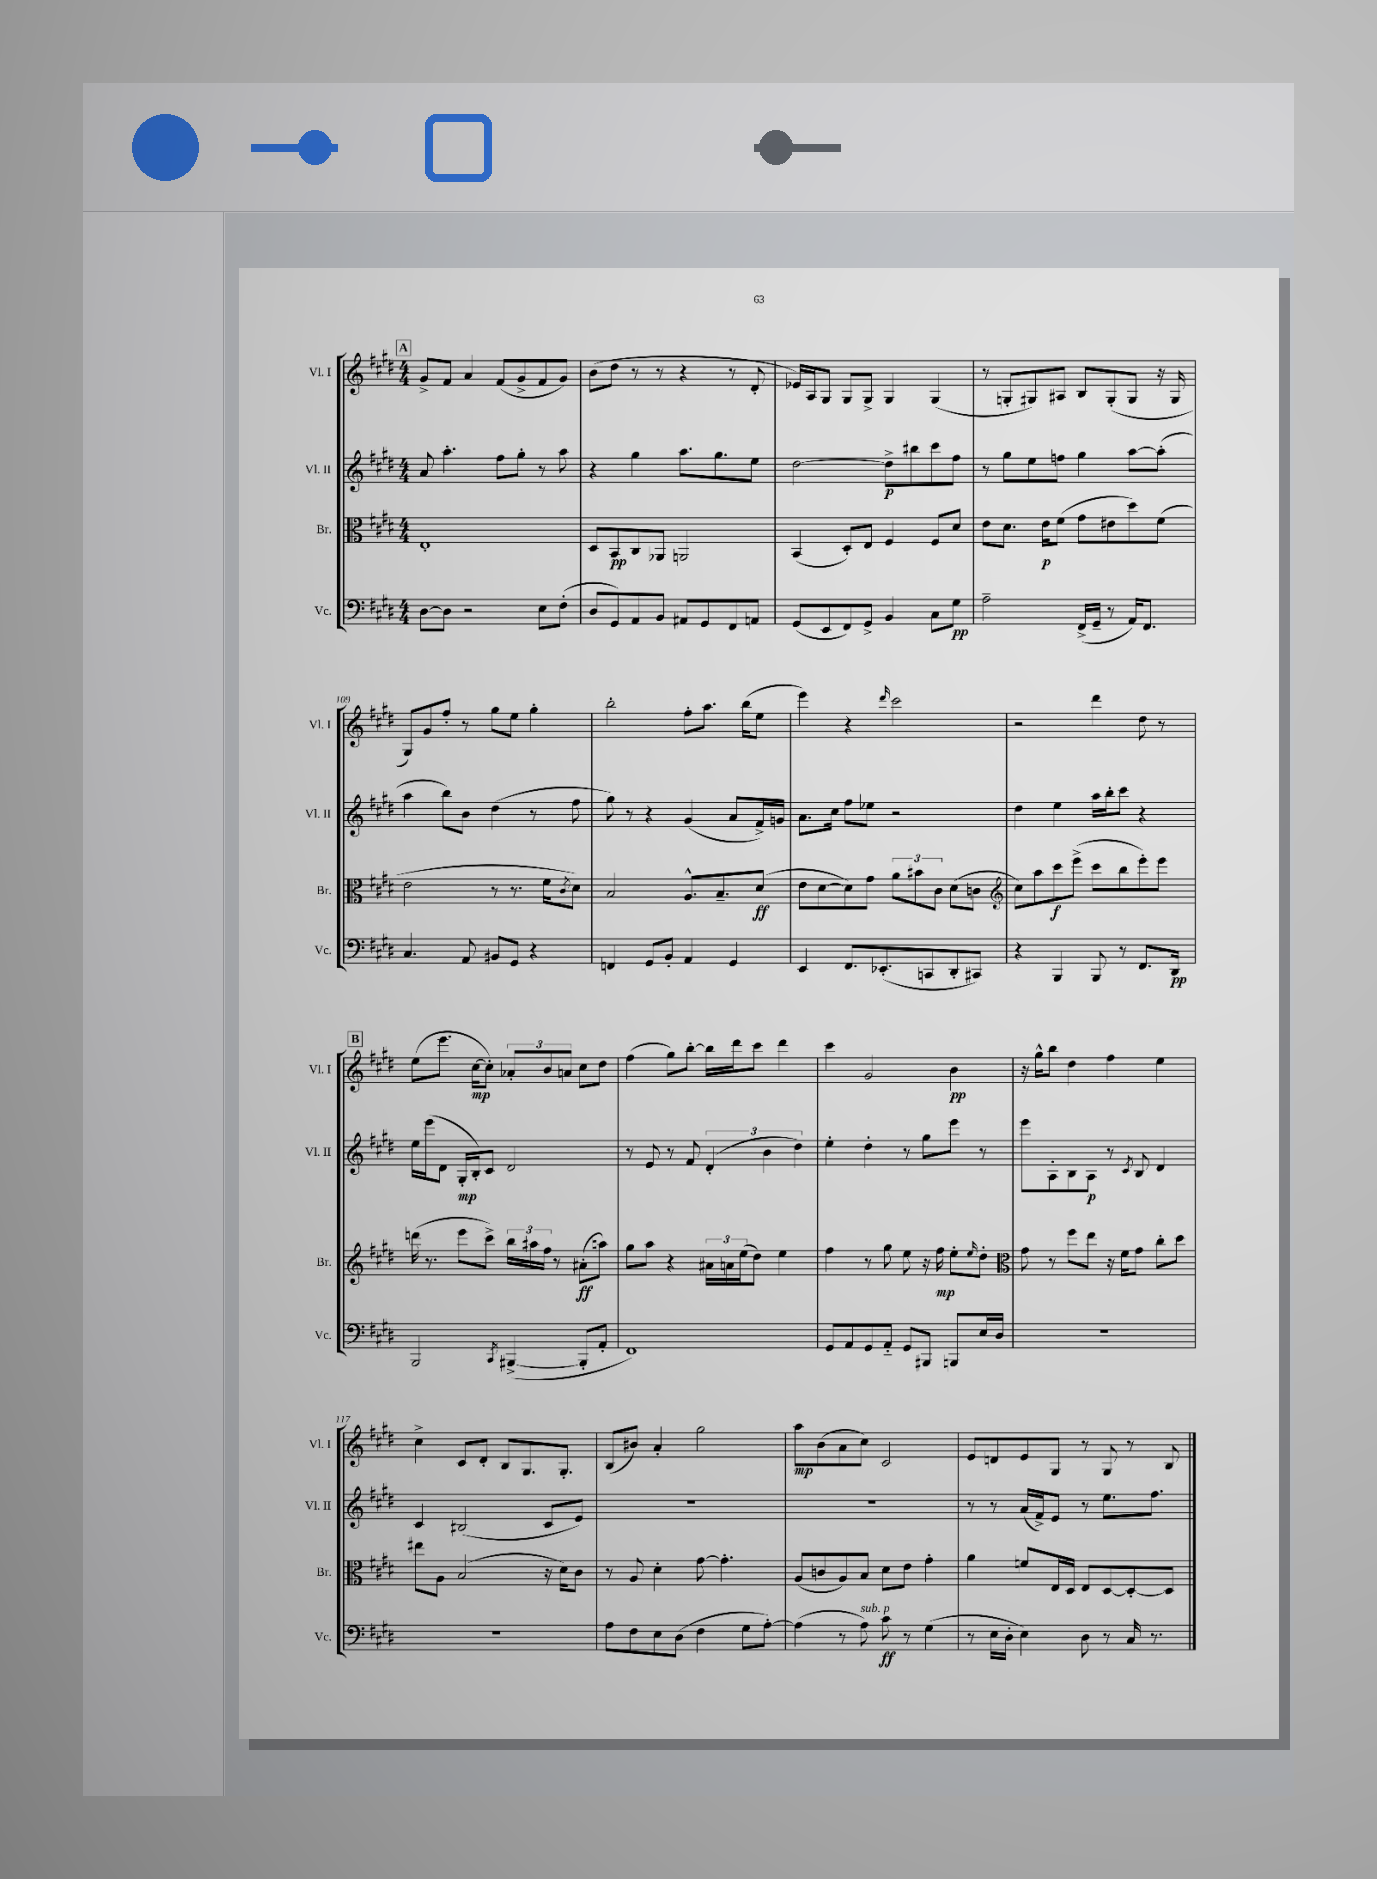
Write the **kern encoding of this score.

**kern	**kern	**kern	**kern
*staff4	*staff3	*staff2	*staff1
*clefF4	*clefC3	*clefG2	*clefG2
*k[f#c#g#d#]	*k[f#c#g#d#]	*k[f#c#g#d#]	*k[f#c#g#d#]
*M4/4	*M4/4	*M4/4	*M4/4
[8D#\L	1E'	8a/	8g#^/L
8D#\]J	.	4.aa'\	8f#/J
2r	.	.	4a/
.	.	8ff#\L	(8f#/L
.	.	8gg#'\J	8g#^/
8E\L	.	8r	8f#/
(8F#'\J	.	8aa\	8g#/J)
=	=	=	=
8D#/L	8D#/L	4r	(8b\L
8GG#/)	8BB/	.	8dd#\J
8AA/	8C#/	4gg#\	8r
8BB/J	8AA-/J	.	8r
8AA#/L	2AA/	8.aa\L	4r
8GG#/	.	.	.
.	.	8.gg#\	.
8FF#/	.	.	8r
8AA/J	.	8ee\J	8d#'/
=	=	=	=
(8GG#/L	(4BB/	[2dd#\	16e-/LL)
.	.	.	16A/J
8EE/	.	.	8G#/J
8FF#/)	8D#'/L)	.	8G#/L
8GG#^/J	8E/J	.	8G#^/J
4BB/	4F#/	8dd#^\]L	4G#/
.	.	8bb#\	.
8C#\L	8F#/L	8ccc#\	(4G#/
8G#\J	8d#/J	8ff#\J	.
=	=	=	=
2A~\	8e\L	8r	8r
.	8.d#\J	8gg#\L	8G'/L
.	.	8ee\	8G#/)
.	16e\LK	.	.
.	(8f#\J	8ff\J	8A#/J
(16FF#^/LL	8g#\L	4gg#\	8B/L
16GG#~/JJ	.	.	.
8r	8e#\	.	(8G#'/
16AA/LK)	8dd#\)	[8aa\L	8G#/J
8.FF#/J	.	.	.
.	(8f#\J	(8aa'\]J	16r
.	.	.	16G#/
=	=	=	=
4.C#/	2e\	4aa\	8G#/L)
.	.	.	8g#/
.	.	8bb\L)	8ff#'/J
8AA/	.	8b\J	8r
8BB#/L	8r	(4dd#\	8gg#\L
8GG#/J	8.r	.	8ee\J
4r	.	8r	4gg#'\
.	16f#\LK	.	.
.	8qc#/	.	.
.	8d#\J)	8ff#\	.
=	=	=	=
4FF/	2B/	8gg#\)	2bb'\
.	.	8r	.
8GG#/L	.	4r	.
8BB'/J	.	.	.
4AA/	8.A^^/L	(4g#/	8ff#'\L
.	.	.	8.aa\J
.	8.B~/	.	.
4GG#/	.	8a/L	.
.	.	.	(16bb\LK
.	(8d#/J	16f#^/L)	8ee\J
.	.	16g/JJ	.
=	=	=	=
4EE/	8e\L	8.a\L	4eee\)
.	[8d#\	.	.
.	.	16cc#\Jk	.
8.FF#/L	8d#\])	8ff#\L	4r
.	8g#\J	8ee-\J	.
(8.EE-'/	.	.	.
.	.	.	16qqddd#/
.	12a\L	2r	2ccc#\
.	12b#\	.	.
8CC/	.	.	.
.	12c#\J	.	.
8DD#'/	(8d#\L	.	.
8CC#/J)	8c\J	.	.
=	=	=	=
*	*clefG2	*	*
4r	8cc#\L)	4dd#\	2r
.	8aa\	.	.
4BBB/	8ccc#\	4ee\	.
.	(8eee^\J	.	.
8BBB/	8ccc#\L	16aa\LL	4ddd#\
.	.	16bb'\J	.
8r	8bb\	8ccc#\J	.
8.FF#/L	8eee'\)	4r	8dd#\
.	8eee\J	.	8r
16DD#/Jk	.	.	.
=	=	=	=
2BBB/	(16ddd\	16ee\LL	(8ee\L
.	8.r	(16eee\J	.
.	.	8d#\J	8.eee\J
.	8eee\L	16G#'/LL	.
.	.	16B'/J)	[16cc#\LK
.	8ccc#^\J)	8c#/J	8cc#'\]J)
8qCC#/	.	.	.
([4BBB#^/	24bb\LL	2d#/	12a-'/L
.	24aa#\	.	.
.	24ff#\JJ	.	12b/
.	8r	.	.
.	.	.	12a/J
8BBB#'/]L	(8a#'\L	.	8cc#\L
8AA'/J	8aa\J)	.	8dd#\J
=	=	=	=
1FF#)	8gg#\L	8r	(4ff#\
.	8aa\J	8e/	.
.	4r	8r	8gg#\L)
.	.	8f#/	[8bb'\J
.	24a#\LL	(6d#'/	16bb\]LL
.	24a\	.	.
.	.	.	16ddd#\J
.	(24ee\J	.	.
.	8dd#\J)	.	8ccc#\J
.	.	6b\	.
.	4ee\	.	4ddd#\
.	.	6dd#\)	.
=	=	=	=
8GG#/L	4ff#\	4ee'\	4ccc#\
8AA/	.	.	.
8GG#/	8r	4dd#'\	2g#/
8AA'~/J	8gg#\	.	.
8GG#/L	8ee\	8r	.
8BBB#/J	16r	8gg#\L	.
.	16ff#\	.	.
8BBB/L	8ee'\L	8eee\J	4b\
.	16qqee/	.	.
16E/L	8dd#'\J	8r	.
16D#/JJ	.	.	.
=	=	=	=
*	*clefC3	*	*
1r	8g#\	8eee\L	16r
.	.	.	16gg#^^\LK
.	8r	8A'\	8bb\J
.	8ff#\L	8B\	4dd#\
.	8ee\J	8A\J	.
.	16r	8r	4ff#\
.	16f#\LK	.	.
.	.	8qc#/	.
.	8g#\J	8B/	.
.	8cc#'\L	4d#/	4ee\
.	8dd#\J	.	.
=	=	=	=
1r	8ee#\L	4c#/	4cc#^\
.	8A\J	.	.
.	(2B/	(2B#/	8c#/L
.	.	.	8d#'/J
.	.	.	8B/L
.	.	.	8.G#/
.	16r	8c#/L	.
.	16d#\LK)	.	8.G#'/J
.	8c#\J	8e/J)	.
=	=	=	=
8A\L	8r	1r	(8B/L
8F#\	8A/	.	8b#/J)
8E\	4d#'\	.	4a'/
(8D#\J	.	.	.
4F#\	[8g#\	.	2gg#\
.	4.g#'\]	.	.
8G#\L	.	.	.
[8A'\J)	.	.	.
=	=	=	=
(4A\]	(8A/L	1r	8aa\L
.	8c/	.	(8b\
8r	8A/)	.	8a\
8A\)	8B/J	.	8cc#\J)
8c#\	8d#\L	.	2c#/
8r	8e\J	.	.
(4G#\	4g#'\	.	.
=	=	=	=
8r	4a\	8r	8e/L
16E\LL	.	8r	8d/
16D#'\JJ	.	.	.
4E\)	8f/L	(16a/LL	8e/
.	.	16f#^/J)	.
.	16E/L	8e/J	8G#/J
.	16D#/JJ	.	.
8D#\	8E/L	8r	8r
8r	[8D#/	8.ee\L	8G#/
16C#/	8D#'/_	.	8r
8.r	.	8.ff#\J	.
.	8D#/]J	.	8B/
==	==	==	==
*-	*-	*-	*-
